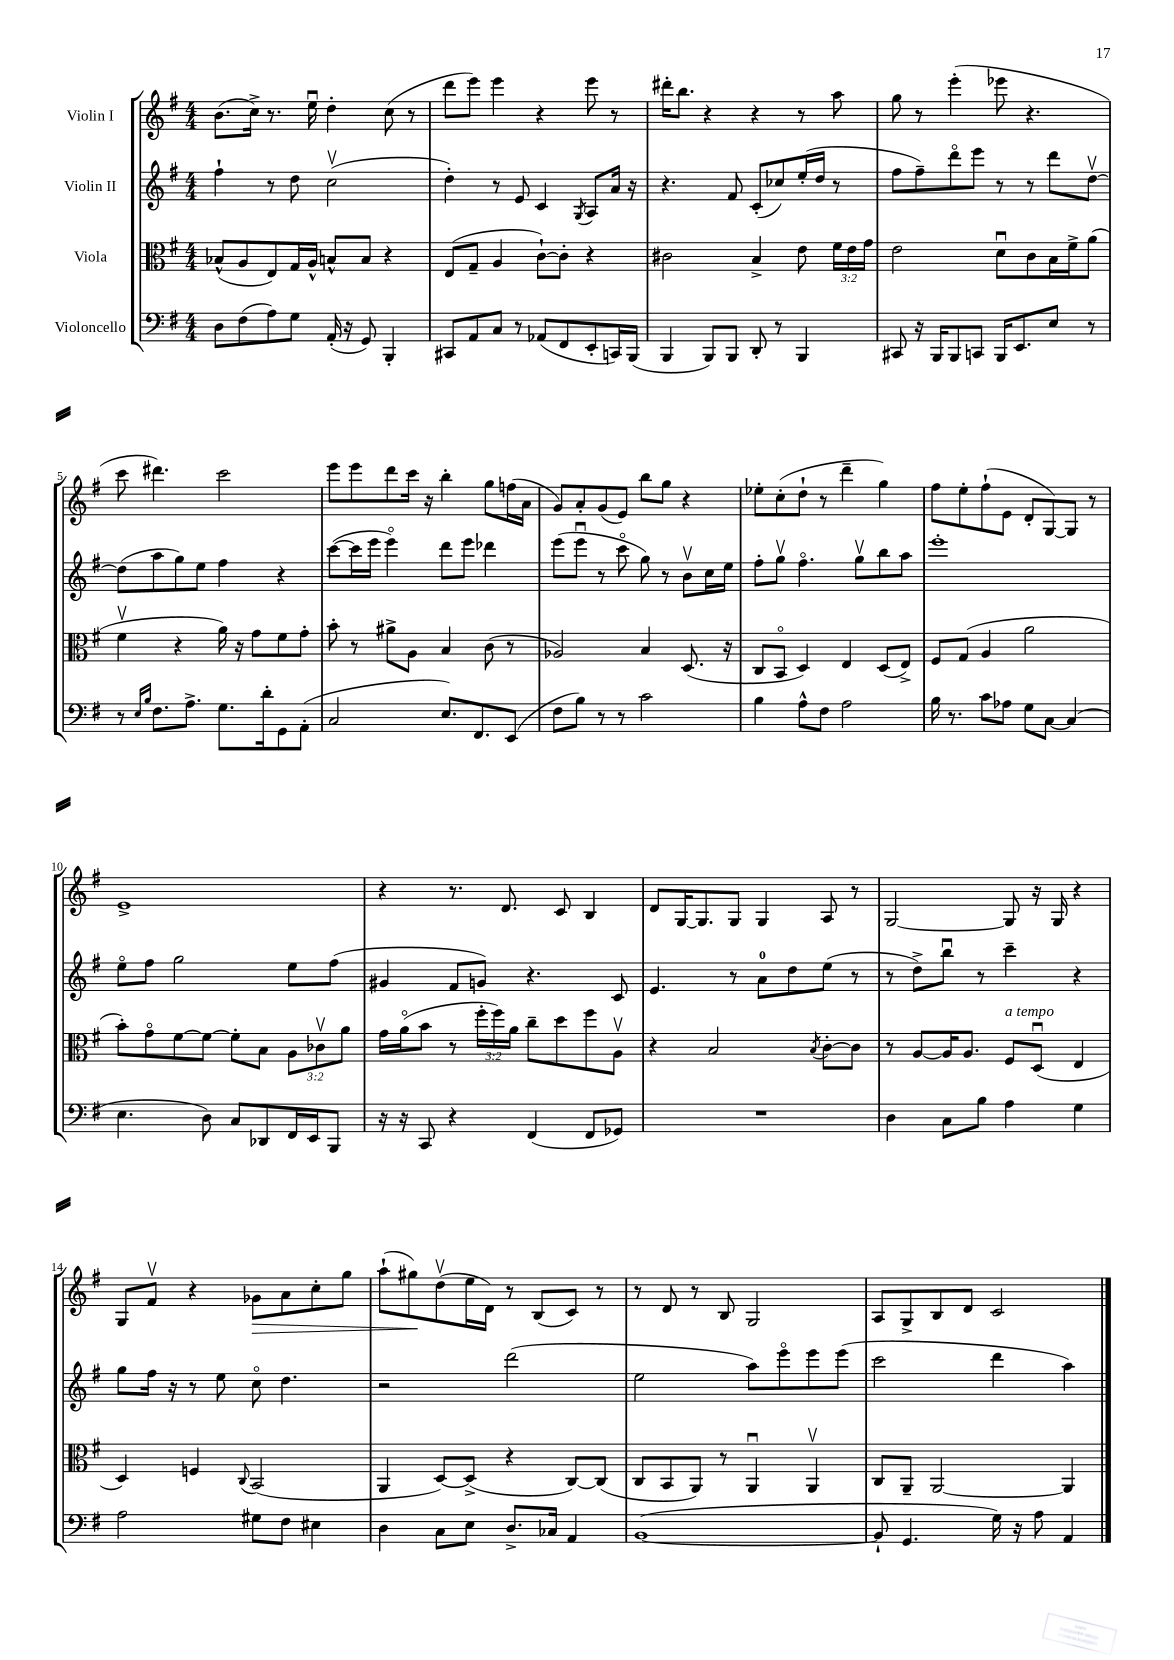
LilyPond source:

<<
\new StaffGroup <<
\new Staff = "s0" \with { instrumentName = "Violin I" } {
    \clef treble \key g \major \numericTimeSignature \time 4/4
    \autoBeamOff b'8.[( c''16]->) r8. e''16\downbow d''4-. c''8( r8 |
    d'''8[ e'''8]) e'''4 r4 e'''8 r8 |
    dis'''16[-. b''8.] r4 r4 r8 a''8 |
    g''8 r8 e'''4-.( ees'''8 r4. |
    c'''8 dis'''4.) c'''2 |
    e'''8[ e'''8 d'''8 c'''16] r16 b''4-. g''8[ f''16( a'16] |
    g'8[) a'8-. g'8( e'8]) b''8[ g''8] r4 |
    ees''8[-. c''8-.( d''8]-! r8 d'''4-- g''4) |
    fis''8[ e''8-. fis''8-!( e'8] d'8[-. g8~) g8] r8 |
    e'1-> |
    r4 r8. d'8. c'8 b4 |
    d'8[ g16~ g8. g8] g4 a8 r8 |
    g2~ g8 r16 g16 r4 |
    g8[ fis'8]\upbow r4 ges'8[\> a'8 c''8-. g''8] |
    a''8[-!( gis''8\!) d''8\upbow( e''16 d'16]) r8 b8[( c'8]) r8 |
    r8 d'8 r8 b8 g2 |
    a8[ g8-> b8 d'8] c'2 \bar "|." |
}
\new Staff = "s1" \with { instrumentName = "Violin II" } {
    \clef treble \key g \major \numericTimeSignature \time 4/4
    \autoBeamOff fis''4-! r8 d''8 c''2\upbow( |
    d''4-.) r8 e'8 c'4 \acciaccatura { g8 } a8[ a'16] r16 |
    r4. fis'8 c'8[-.( ces''8) e''16-.( d''16] r8 |
    fis''8[ fis''8--) d'''8\flageolet e'''8] r8 r8 d'''8[ d''8]~\upbow |
    d''8[( a''8 g''8) e''8] fis''4 r4 |
    c'''8[~( c'''16 e'''16] e'''4\flageolet) d'''8[ e'''8] des'''4 |
    e'''8[( e'''8]\downbow r8 c'''8\flageolet g''8) r8 b'8[\upbow c''16 e''16] |
    fis''8[-. g''8]\upbow fis''4.\flageolet g''8[\upbow b''8 a''8] |
    e'''1-. |
    e''8[\flageolet fis''8] g''2 e''8[ fis''8]( |
    gis'4 fis'8[ g'8]) r4. c'8 |
    e'4. r8 a'8[-0 d''8 e''8]( r8 |
    r8 d''8[->) b''8]\downbow r8 c'''4-- r4 |
    g''8[ fis''16] r16 r8 e''8 c''8\flageolet d''4. |
    r2 d'''2( |
    e''2 a''8[) e'''8\flageolet e'''8 e'''8]( |
    c'''2 d'''4 a''4) \bar "|." |
}
\new Staff = "s2" \with { instrumentName = "Viola" } {
    \clef alto \key g \major \numericTimeSignature \time 4/4 \override Staff.TupletNumber.text = #tuplet-number::calc-fraction-text
    \autoBeamOff bes8[-^( a8 e8) g16 a16]-^ b8[-^ b8] r4 |
    e8[( g8]-- a4 c'8[~-!) c'8]-. r4 |
    cis'2 b4-> e'8 \tuplet 3/2 { fis'16[ e'16 g'16] } |
    e'2 d'8[\downbow c'8 b16 fis'16-> a'8]( |
    fis'4\upbow r4 a'16) r16 g'8[ fis'8 g'8]-. |
    b'8-. r8 ais'8[-> a8] b4 c'8( r8 |
    aes2) b4 d8.( r16 |
    c8[ b,8]\flageolet d4) e4 d8[( e8]->) |
    fis8[ g8]( a4 a'2 |
    b'8[-.) g'8\flageolet fis'8~ fis'8]~ fis'8[-. b8] \tuplet 3/2 { a8[ ces'8\upbow a'8] } |
    g'16[ a'16\flageolet( b'8] r8 \tuplet 3/2 { fis''16[-. fis''16) a'16] } c''8[-- d''8 fis''8 a8]\upbow |
    r4 b2 \acciaccatura { b8 } c'8[~-. c'8] |
    r8 a8[~ a16 a8.] fis8[^\markup { \italic "a tempo" } d8]\downbow( e4 |
    d4) f4 \appoggiatura { c8 } b,2( |
    a,4 d8[~) d8]->( r4 c8[~) c8]( |
    c8[ b,8 a,8]) r8 a,4\downbow a,4\upbow |
    c8[ a,8]-- a,2~ a,4 \bar "|." |
}
\new Staff = "s3" \with { instrumentName = "Violoncello" } {
    \clef bass \key g \major \numericTimeSignature \time 4/4
    \autoBeamOff d8[ fis8( a8) g8] a,16-.( r16 g,8) b,,4-. |
    cis,8[ a,8 c8] r8 aes,8[( fis,8 e,8-. c,16) b,,16]( |
    b,,4 b,,8[) b,,8] d,8-. r8 b,,4 |
    cis,8 r16 b,,16[ b,,8 c,8] b,,16[ e,8. e8] r8 |
    r8 \grace { e16[ b16] } fis8.[ a8.]-> g8.[ d'16-. g,8 a,8]-.( |
    c2 e8.[) fis,8. e,8]( |
    fis8[ b8]) r8 r8 c'2 |
    b4 a8[-^ fis8] a2 |
    b16 r8. c'8[ aes8] g8[ c8]~ c4( |
    e4. d8) c8[ des,8 fis,16 e,16 b,,8] |
    r16 r16 c,8 r4 fis,4( fis,8[ ges,8]) |
    R1 |
    d4 c8[ b8] a4 g4 |
    a2 gis8[ fis8] eis4 |
    d4 c8[ e8] d8.[-> ces16] a,4 |
    b,1~( |
    b,8-! g,4. g16) r16 a8 a,4 \bar "|." |
}
>>
>>
